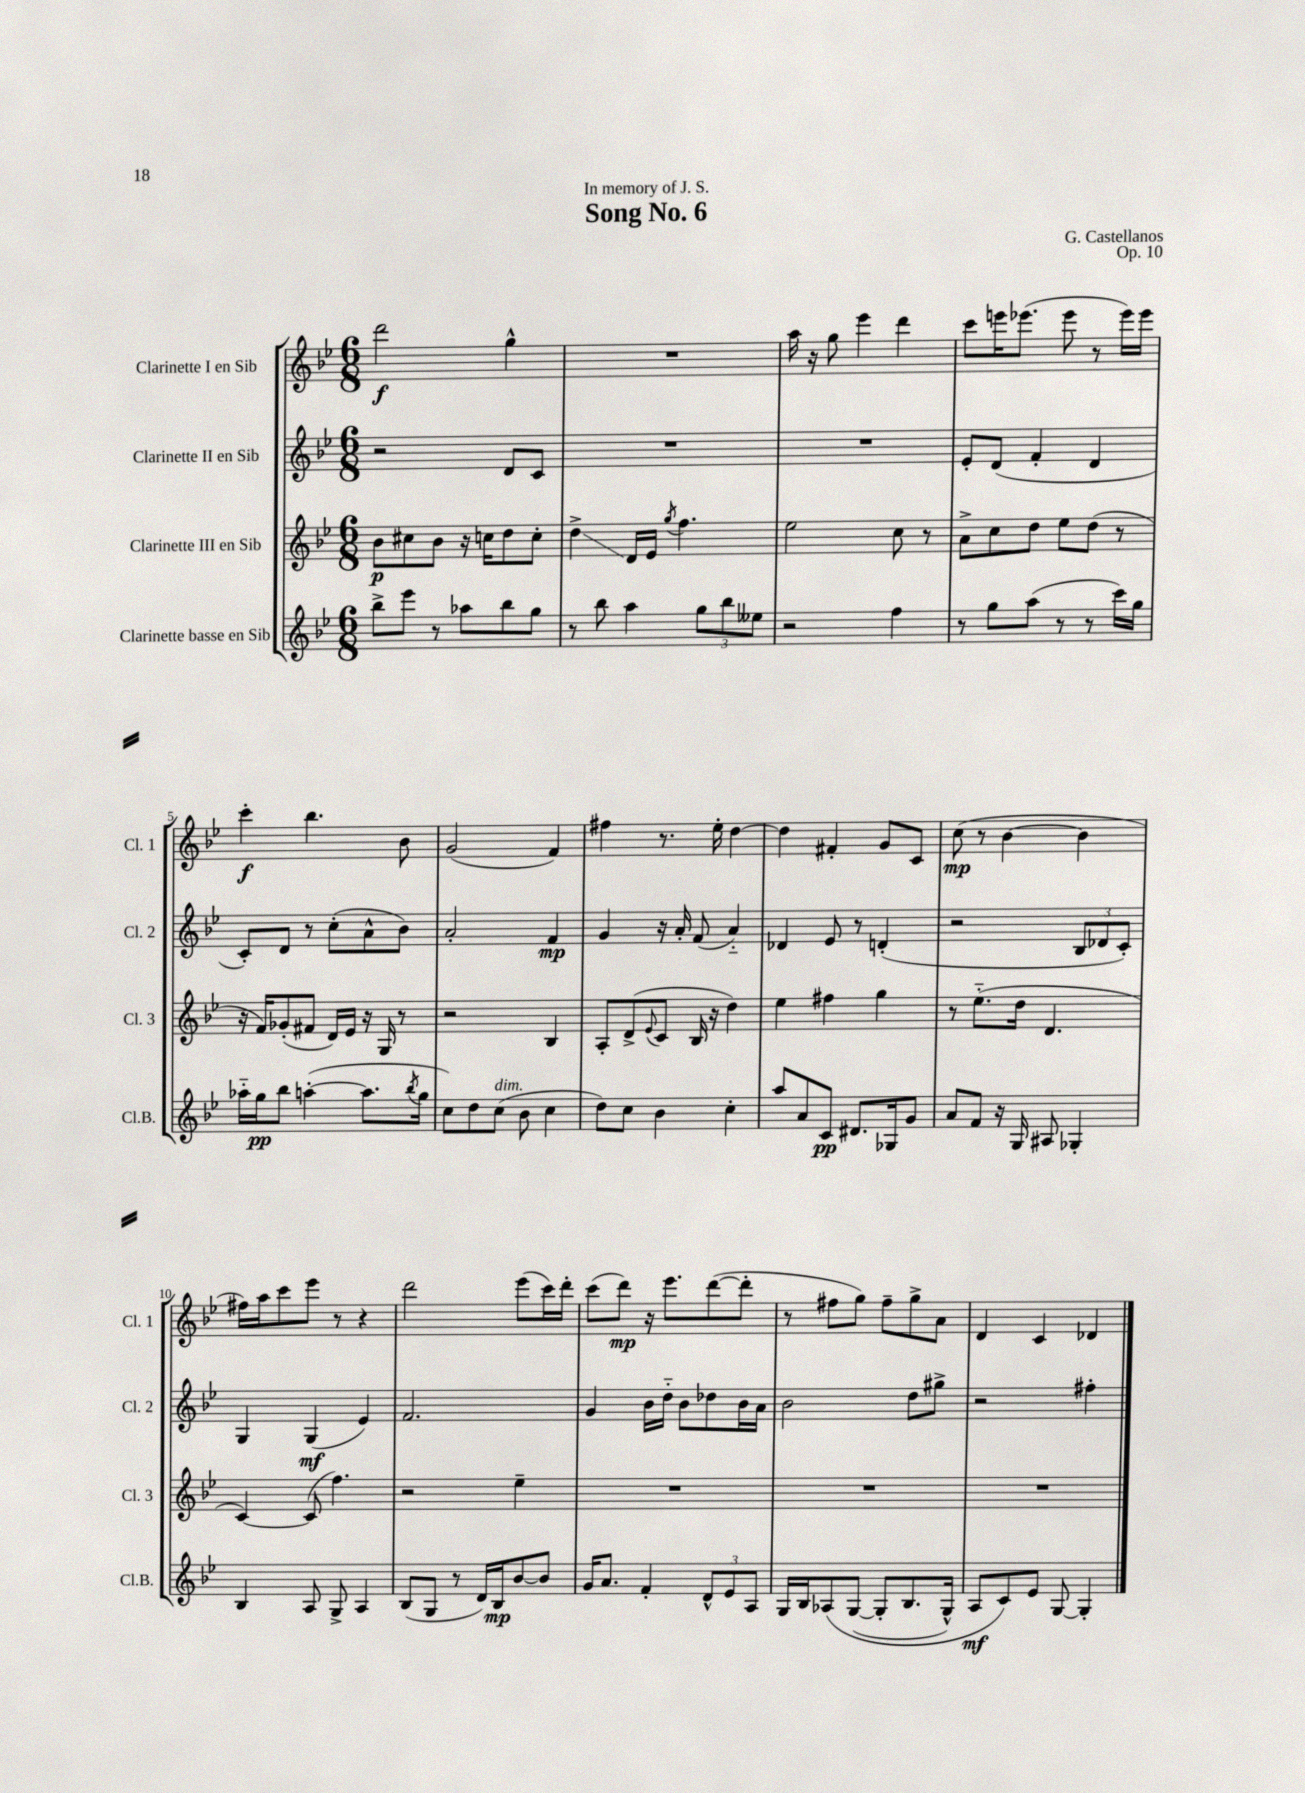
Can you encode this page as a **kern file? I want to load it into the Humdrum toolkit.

**kern	**kern	**kern	**kern
*staff4	*staff3	*staff2	*staff1
*clefG2	*clefG2	*clefG2	*clefG2
*k[b-e-]	*k[b-e-]	*k[b-e-]	*k[b-e-]
*M6/8	*M6/8	*M6/8	*M6/8
8bb-^	8b-	2r	2ddd
8eee-	8cc#	.	.
8r	8b-	.	.
8aa-	16r	.	.
.	16cc	.	.
8bb-	8dd	8d	4gg^^
8gg	8cc'	8c	.
=	=	=	=
8r	4dd^	2.r	2.r
8bb-	.	.	.
4aa	16d	.	.
.	16e-	.	.
.	8qgg	.	.
.	4.ff	.	.
12gg	.	.	.
12bb-	.	.	.
12ee--	.	.	.
=	=	=	=
2r	2ee-	2.r	16aa
.	.	.	16r
.	.	.	8gg
.	.	.	4eee-
4ff	8cc	.	4ddd
.	8r	.	.
=	=	=	=
8r	8a^	8e-'	8ccc
8gg	8cc	(8d	16eee
.	.	.	(8.eee-
(8aa	8dd	4f'	.
8r	8ee-	.	8eee-
8r	(8dd	4d	8r
16ccc)	8r	.	16eee-)
16gg	.	.	16eee-
=	=	=	=
16aa-'~	16r	8c')	4ccc'
16gg	16f)	.	.
8bb-	(8g-'	8d	.
([4aa'	8f#	8r	4.bb-
.	16d)	(8cc'	.
.	16e-	.	.
8.aa]	16r	8a^^	.
.	16G	.	.
.	8r	8b-)	8b-
8qbb-	.	.	.
16gg	.	.	.
=	=	=	=
8cc)	2r	2a'	(2g
8dd	.	.	.
(8cc	.	.	.
8b-	.	.	.
4cc	4B-	4f	4f)
=	=	=	=
8dd)	8A'	4g	4ff#
8cc	(8d^	.	.
.	8qqe-	.	.
4b-	8c	16r	8.r
.	.	16a'	.
.	16B-	(8f	.
.	16r	.	16ee-'
4cc'	4dd)	4a'~)	[4dd
=	=	=	=
8aa	4ee-	4d-	4dd]
8a	.	.	.
8c	4ff#	8e-	4f#'
8.d#	.	8r	.
.	4gg	(4d'	8g
16G-	.	.	.
8g	.	.	8c
=	=	=	=
8a	8r	2r	(8cc
8f	(8.ee-'~	.	8r
16r	.	.	[4b-
16G	16dd	.	.
8A#	4.d	.	.
4G-'	.	12B-	4b-]
.	.	12d-	.
.	.	12c')	.
=	=	=	=
4B-	[4c)	4G	16ff#)
.	.	.	16aa
.	.	.	8ccc
8A	(8c]	(4G	8eee-
8G^	4.ff)	.	8r
4A	.	4e-)	4r
=	=	=	=
(8B-	2r	2.f	2ddd
8G	.	.	.
8r	.	.	.
16d)	.	.	.
16B-	.	.	.
[8b-	4ee-~	.	(8eee-
8b-]	.	.	16ccc)
.	.	.	16ddd'
=	=	=	=
16g	2.r	4g	(8ccc
8.a	.	.	.
.	.	.	8ddd)
4f'	.	16b-	16r
.	.	16dd'~	8.eee-
.	.	8b-	.
12d^^	.	8dd-	([8ddd
12e-	.	.	.
.	.	16b-	8ddd']
12A	.	.	.
.	.	16a	.
=	=	=	=
16G	2.r	2b-	8r
16B-	.	.	.
&(8A-	.	.	8ff#
([8G	.	.	8gg)
8G']	.	.	8ff#~
8.B-	.	8dd	8gg^
.	.	8gg#^	8a
16G^^)	.	.	.
=	=	=	=
8A	2.r	2r	4d
8c&)	.	.	.
8e-	.	.	4c
[8G	.	.	.
4G']	.	4ff#'	4d-
==	==	==	==
*-	*-	*-	*-
